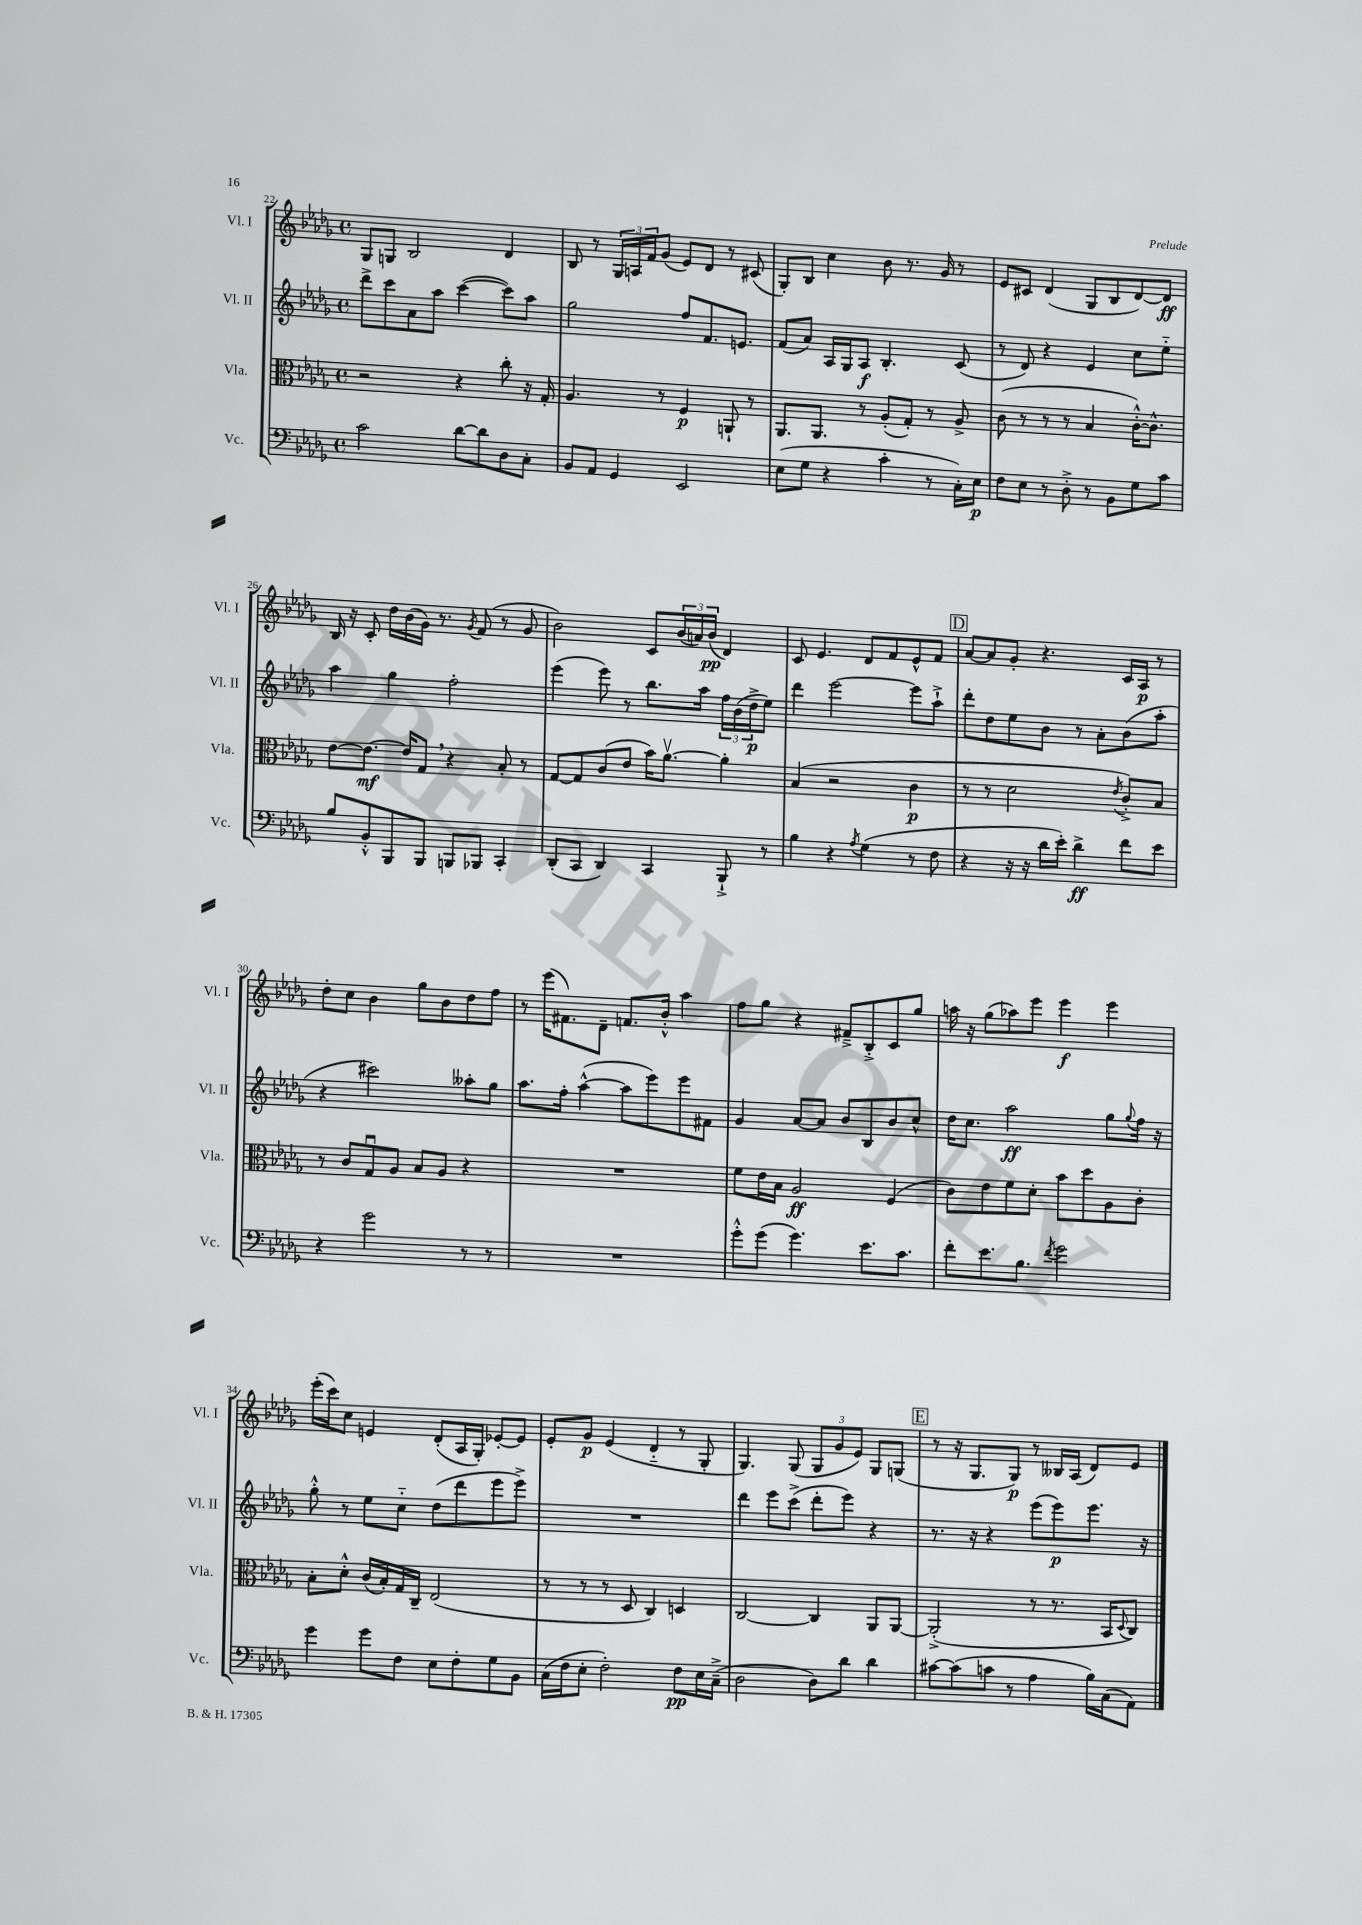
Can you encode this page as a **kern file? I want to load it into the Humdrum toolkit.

**kern	**dynam	**kern	**dynam	**kern	**dynam	**kern	**dynam
*part4	*part4	*part3	*part3	*part2	*part2	*part1	*part1
*staff4	*staff4	*staff3	*staff3	*staff2	*staff2	*staff1	*staff1
*I"Vc.	*	*I"Vla.	*	*I"Vl. II	*	*I"Vl. I	*
*I'Vc.	*	*I'Vla.	*	*I'Vl. II	*	*I'Vl. I	*
*clefF4	*	*clefC3	*	*clefG2	*	*clefG2	*
*k[b-e-a-d-g-]	*	*k[b-e-a-d-g-]	*	*k[b-e-a-d-g-]	*	*k[b-e-a-d-g-]	*
*M4/4	*	*M4/4	*	*M4/4	*	*M4/4	*
*met(c)	*	*met(c)	*	*met(c)	*	*met(c)	*
=22	=22	=22	=22	=22	=22	=22	=22
2c\	.	2r	.	8ddd-^\L	.	8G-/L	.
.	.	.	.	8ccc\	.	8Gn/J	.
.	.	.	.	8a-\	.	2B-/	.
.	.	.	.	8aa-\J	.	.	.
[8d-\L	.	4r	.	([4ccc\	.	.	.
8d-\]	.	.	.	.	.	.	.
8D-\	.	8cc'\	.	8ccc\L])	.	4d-/	.
8C'\J	.	16r	.	8aa-\J	.	.	.
.	.	16G-'/	.	.	.	.	.
=23	=23	=23	=23	=23	=23	=23	=23
8BB-/L	.	4.A-/	.	2gg-\	.	8B-/	.
8AA-/J	.	.	.	.	.	8r	.
4GG-/	.	.	.	.	.	24G-/LL	.
.	.	.	.	.	.	24An/	.
.	.	.	.	.	.	24f/J	.
.	.	8r	.	.	.	(8g-/J	.
2EE-/	.	4F/	p	8ff/L	.	8e-/L)	.
.	.	.	.	8.f/	.	8d-/J	.
.	.	8AAn`/	.	.	.	8r	.
.	.	.	.	8.en/J	.	.	.
.	.	8r	.	.	.	(8c#X/	.
=24	=24	=24	=24	=24	=24	=24	=24
(8E-\L	.	8.AA-/L	.	(8f/L	.	8G-'/L)	.
8G-\J	.	.	.	8a-/J)	.	8B-/J	.
.	.	8.AA-/J	.	.	.	.	.
4r	.	.	.	16A-/LL	.	4cc\	.
.	.	.	.	16G-/J	.	.	.
.	.	8r	.	8A-/J	f	.	.
4c'\	.	(8A-'/L	.	4.B-'/	.	8b-\	.
.	.	8G-'/J)	.	.	.	8.r	.
8r	.	8r	.	.	.	.	.
.	.	.	.	.	.	16g-/	.
16C'\LL)	.	8A-^/	.	(8c/	.	8r	.
16E-\JJ	p	.	.	.	.	.	.
=25	=25	=25	=25	=25	=25	=25	=25
8F\L	.	(8c\	.	8r	.	8e-/L	.
8E-\J	.	8r	.	8d-/)	.	8c#X/J	.
8r	.	8r	.	4r	.	(4d-/	.
8D-'^\	.	8r	.	.	.	.	.
8r	.	4B-/	.	4e-/	.	8G-/L	.
8BB-\L	.	.	.	.	.	8B-/	.
8G-\	.	[16c'^^\KL)	.	8cc\L	.	[8d-/)	.
.	.	8.c^^\J]	.	.	.	.	.
8c\J	.	.	.	8ee-\J	.	8d-/J]	ff
!!LO:LB:g=z
=26	=26	=26	=26	=26	=26	=26	=26
8B-/L	.	[8e-\L	.	4aa-\	.	16B-/	.
.	.	.	.	.	.	16r	.
8BB-'^^/	.	8.e-\J_	mf	.	.	8c'/	.
8BBB-/	.	.	.	4gg-\	.	16dd-\LL	.
.	.	16e-/KL]	.	.	.	(16b-\	.
8BBB-/J	.	8G-,/J	.	.	.	16g-\JJ)	.
.	.	.	.	.	.	8.r	.
8BBBn/L	.	4r	.	2ff'\	.	.	.
.	.	.	.	.	.	8qg-/	.
8BBB-X/J	.	.	.	.	.	(8f/	.
4CC'/	.	8B-'/	.	.	.	8r	.
.	.	8r	.	.	.	8g-/	.
=27	=27	=27	=27	=27	=27	=27	=27
(8DD-'/L	.	[8G-/L	.	(4eee-\	.	2b-\)	.
8CC/J	.	8G-/]	.	.	.	.	.
4DD-/)	.	(8c/	.	8eee-\)	.	.	.
.	.	8e-/J	.	8r	.	.	.
4CC/	.	16b-\KL)	.	8.bb-\L	.	8c/L	.
.	.	[8.a-v\J	.	.	.	.	.
.	.	.	.	.	.	(24b-/L	.
.	.	.	.	.	.	24an/)	.
.	.	.	.	16aa-\Jk	.	.	.
.	.	.	.	.	.	(24b-/JJ	pp
8BBB-`^/	.	4a-'\]	.	24ff\LL	.	4d-/)	.
.	.	.	.	(24b-\	.	.	.
.	.	.	.	24dd-^\J	p	.	.
8r	.	.	.	8ee-\J)	.	.	.
=28	=28	=28	=28	=28	=28	=28	=28
4B-\	.	(4B-/	.	4ddd-\	.	8c/	.
.	.	.	.	.	.	4.e-/	.
4r	.	2r	.	[2eee-\	.	.	.
8qA-/	.	.	.	.	.	.	.
(4G-\	.	.	.	.	.	8d-/L	.
.	.	.	.	.	.	8f/	.
8r	.	4c\	p	8eee-\L]	.	8e-^^/	.
8F\	.	.	.	8aa-`^\J	.	8f/J	.
!!LO:REH:place=s1:t=D
=29	=29	=29	=29	=29	=29	=29	=29
4r	.	8r	.	8ddd-'\L	.	[8a-/L	.
.	.	8r	.	8dd-\	.	8a-/]	.
16r	.	2d-\	.	8ee-\	.	8g-'/J	.
16r	.	.	.	.	.	.	.
16d-\LL	.	.	.	8b-\J	.	4.r	.
16e-'\JJ)	.	.	.	.	.	.	.
4d-^\	ff	.	.	8r	.	.	.
.	.	.	.	8a-'\L	.	.	.
.	.	8qe-/	.	.	.	.	.
8f\L	.	8c'^/L)	.	(8b-\	.	16c/LL	.
.	.	.	.	.	.	16A-/JJ	p
8e-\J	.	8B-/J	.	8aa-'\J	.	8r	.
!!LO:LB:g=z
=30	=30	=30	=30	=30	=30	=30	=30
4r	.	8r	.	4r	.	8dd-'\L	.
.	.	8c/L	.	.	.	8cc\J	.
2g-\	.	8G-u/	.	2ccc#X\)	.	4b-\	.
.	.	8A-/J	.	.	.	.	.
.	.	8B-/L	.	.	.	8gg-\L	.
.	.	8A-/J	.	.	.	8b-\	.
8r	.	4r	.	8aa--X'\L	.	8dd-\	.
8r	.	.	.	8gg-\J	.	8ff\J	.
=31	=31	=31	=31	=31	=31	=31	=31
1r	.	1r	.	8.aa-\L	.	8r	.
.	.	.	.	.	.	(16eee-\KL	.
.	.	.	.	16ff'\Jk	.	8.f#X\)	.
.	.	.	.	([4aa-^^\	.	.	.
.	.	.	.	.	.	8d-~\J	.
.	.	.	.	8aa-\L]	.	8.fn/L	.
.	.	.	.	8eee-\)	.	.	.
.	.	.	.	.	.	16b-'^^/Jk	.
.	.	.	.	8eee-\	.	4aa-\	.
.	.	.	.	8f#X\J	.	.	.
=32	=32	=32	=32	=32	=32	=32	=32
8g-'^^\L	.	8f\L	.	4g-/	.	8ff\L	.
(8g-\J	.	16e-\L	.	.	.	8gg-\J	.
.	.	16B-\JJ	.	.	.	.	.
4.g-\)	.	2A-/	ff	[8a-/L	.	4r	.
.	.	.	.	8a-/J]	.	.	.
.	.	.	.	8b-/L	.	8f#X~^/L	.
8.e-\L	.	.	.	8B-/	.	8B-'^/	.
.	.	(4F/	.	8b-/	.	8c/	.
8.c\J	.	.	.	.	.	.	.
.	.	.	.	8cc^^/J	.	8gg-/J	.
=33	=33	=33	=33	=33	=33	=33	=33
8f'\L	.	8c\L)	.	16dd-\KL	.	16aan\	.
.	.	.	.	8.cc\J	.	16r	.
8.e-\	.	8e-\	.	.	.	(8gg-\L	.
.	.	8f\	.	2aa-\	ff	8aa-X\)	.
8.B-\J	.	.	.	.	.	.	.
.	.	8d-'\J	.	.	.	8eee-\J	.
8qf/	.	.	.	.	.	.	.
2g-\	.	8b-\L	.	.	.	4eee-\	f
.	.	8dd-\	.	.	.	.	.
.	.	8A-\	.	8gg-\L	.	4eee-\	.
.	.	.	.	8qqgg-/	.	.	.
.	.	8c'\J	.	16ff\Jk	.	.	.
.	.	.	.	16r	.	.	.
!!LO:LB:g=z
=34	=34	=34	=34	=34	=34	=34	=34
4g-\	.	8B-'\L	.	8gg-'^^\	.	(16eee-'\LL	.
.	.	.	.	.	.	16ccc\J)	.
.	.	8d-'^^\J	.	8r	.	8cc\J	.
8g-\L	.	(16c/LL	.	8ee-\L	.	4en/	.
.	.	16B-'/)	.	.	.	.	.
8F\J	.	16G-/	.	8cc\J	.	.	.
.	.	16C~/JJ	.	.	.	.	.
8E-\L	.	(2E-/	.	(8dd-\L	.	(8d-'/L	.
8F'\	.	.	.	8ddd-\	.	16A-/L	.
.	.	.	.	.	.	16G-'/JJ)	.
8G-\	.	.	.	8eee-\	.	[8e-X'/L	.
8BB-\J	.	.	.	8eee-^\J)	.	8e-/J]	.
=35	=35	=35	=35	=35	=35	=35	=35
(16C\LL	.	8r	.	1r	.	8e-'/L	.
16F\J	.	.	.	.	.	.	.
8E-'\J	.	8r	.	.	.	8g-/J	p
2F'\)	.	8r	.	.	.	(4e-/	.
.	.	8D-/	.	.	.	.	.
.	.	4C/)	.	.	.	4d-/	.
8F\L	pp	4Dn/	.	.	.	8r	.
16E-\L	.	.	.	.	.	8G-'/	.
(16C~^\JJ	.	.	.	.	.	.	.
=36	=36	=36	=36	=36	=36	=36	=36
2D-\	.	[2C/	.	4ddd-\	.	4.G-/)	.
.	.	.	.	8eee-\L	.	.	.
.	.	.	.	(8ccc^\J	.	(8G-/	.
8D-\L)	.	4C/]	.	8ddd-'\L	.	12G-/L	.
.	.	.	.	.	.	12g-/	.
8d-\J	.	.	.	8eee-\J)	.	.	.
.	.	.	.	.	.	12e-/J)	.
4d-\	.	8AA-/L	.	4r	.	8G-/L	.
.	.	[8AA-/J	.	.	.	(8Gn/J	.
!!LO:REH:place=s1:t=E
=37	=37	=37	=37	=37	=37	=37	=37
[8c#X\L	.	(2AA-'^/]	.	8.r	.	8r	.
(8c#\]	.	.	.	.	.	16r	.
.	.	.	.	16r	.	8.G-/L	.
8cn\J	.	.	.	4r	.	.	.
8r	.	.	.	.	.	8G-/J)	p
4A-\	.	8r	.	(8eee-\L	.	8r	.
.	.	8.r	.	8eee-\)	p	16B--X/LL	.
.	.	.	.	.	.	(16A-/JJ	.
16B-\LL)	.	.	.	8.eee-\J	.	8d-/L)	.
(16C\J	.	16BB-/KL	.	.	.	.	.
.	.	8qqD-/	.	.	.	.	.
8AA-\J)	.	8C/J)	.	.	.	8e-/J	.
.	.	.	.	16r	.	.	.
==	==	==	==	==	==	==	==
*-	*-	*-	*-	*-	*-	*-	*-
